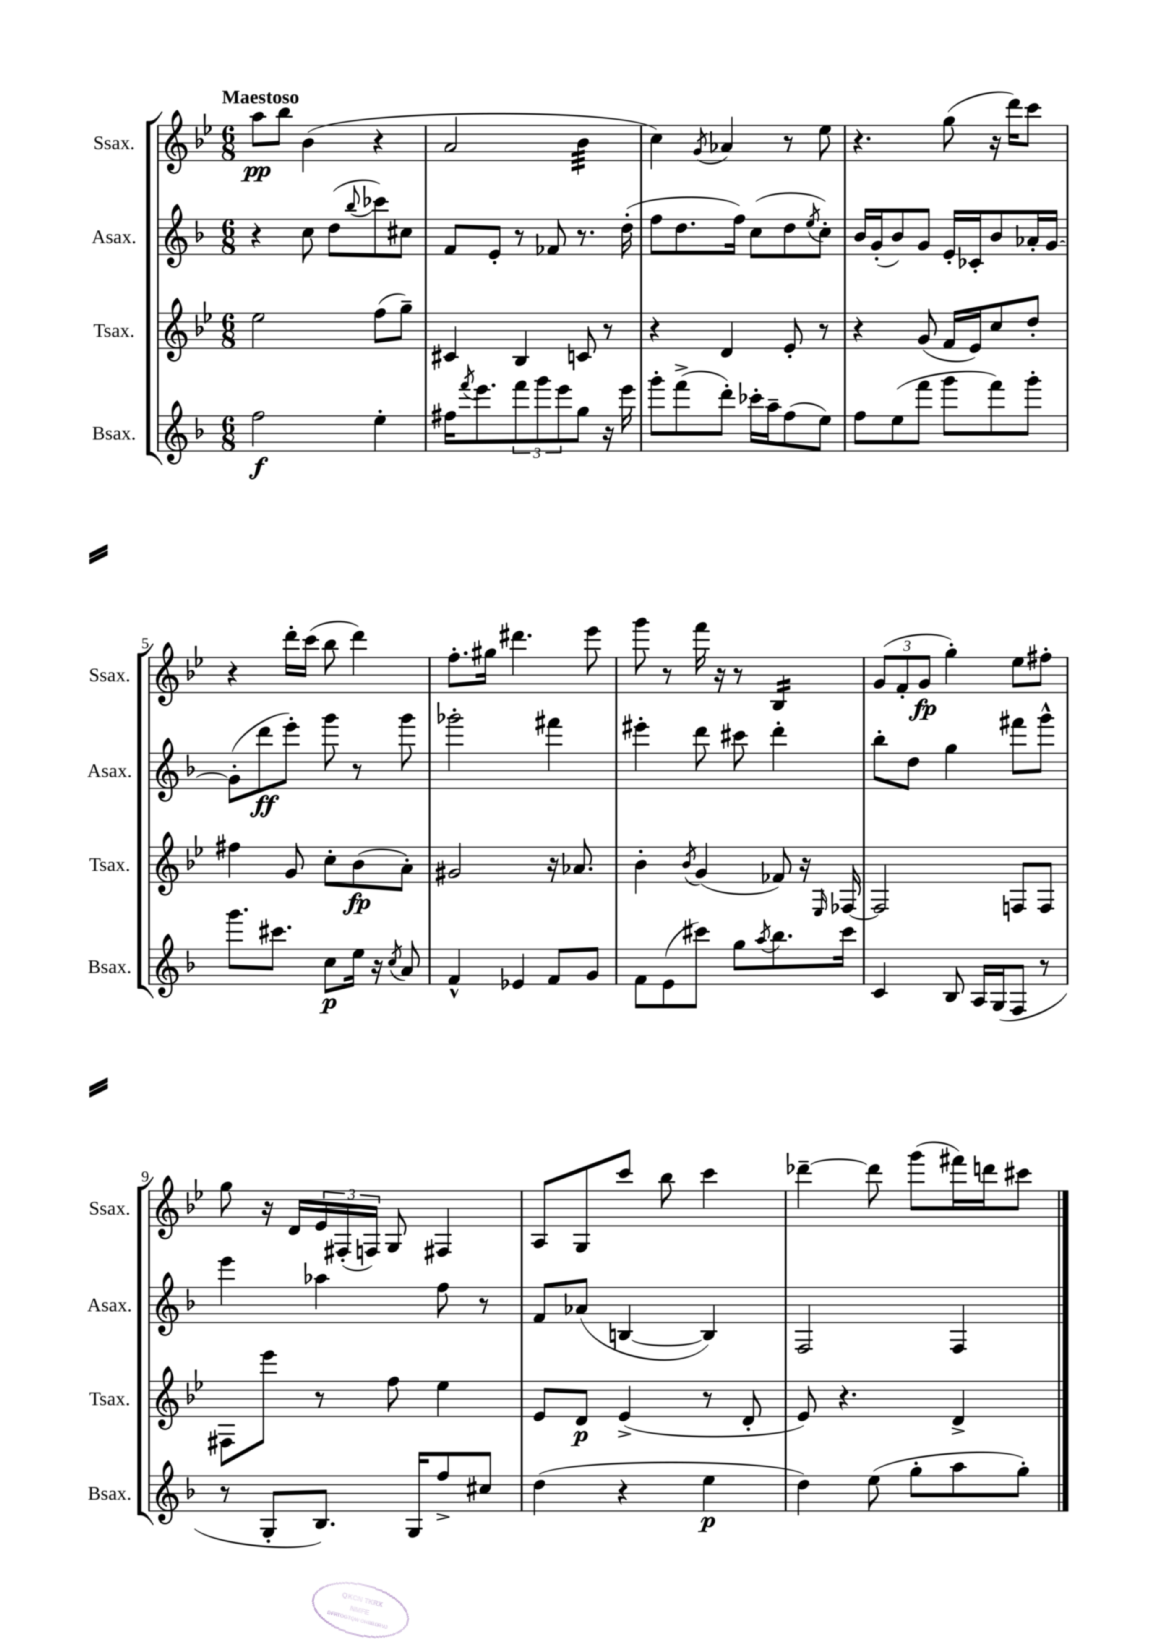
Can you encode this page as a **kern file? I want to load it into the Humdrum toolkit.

**kern	**kern	**kern	**kern
*staff4	*staff3	*staff2	*staff1
*clefG2	*clefG2	*clefG2	*clefG2
*k[b-]	*k[b-e-]	*k[b-]	*k[b-e-]
*M6/8	*M6/8	*M6/8	*M6/8
2ff	2ee-	4r	8aa
.	.	.	8bb-
.	.	8cc	(4b-
.	.	(8dd	.
.	.	8qqbb-	.
4ee'	(8ff	8ccc-)	4r
.	8gg~)	8cc#	.
=	=	=	=
16ff#	4c#	8f	2a
8qfff	.	.	.
8.eee	.	.	.
.	.	8e'	.
12fff	4B-	8r	.
12ggg	.	.	.
.	.	8f-	.
12eee	.	.	.
8gg	8c	8.r	4b-
16r	8r	.	.
16eee	.	(16dd'	.
=	=	=	=
8ggg'	4r	8ff	4cc)
(8fff^	.	8.dd	.
.	.	.	8qg
8ddd')	4d	.	4a-
.	.	16ff)	.
16ccc-'	.	(8cc	.
16aa~	.	.	.
(8ff	8e-'	8dd	8r
.	.	8qee	.
8ee)	8r	8cc')	8ee-
=	=	=	=
8ff	4r	16b-	4.r
.	.	(16g'	.
(8ee	.	8b-)	.
8fff	(8g	8g	.
8ggg	16f	16e'	(8gg
.	16e-)	16c-'	.
8fff)	8cc	8b-	16r
.	.	.	16ddd)
8ggg'	8dd'	16a-'	8ccc
.	.	[16g	.
=	=	=	=
8.ggg	4ff#	(8g']	4r
.	.	8ddd	.
8.ccc#	.	.	.
.	8g	8eee')	16ddd'
.	.	.	(16ccc
8cc	8cc'	8ggg	8bb-
16ee	(8b-	8r	4ddd)
16r	.	.	.
8qcc	.	.	.
8a	8a')	8ggg	.
=	=	=	=
4f^^	2g#	2ggg-'	8.ff'
.	.	.	16gg#
4e-	.	.	4.ddd#
8f	16r	4fff#	.
.	8.a-	.	.
8g	.	.	8eee-
=	=	=	=
8f	4b-'	4eee#'	8ggg
(8e	.	.	8r
.	8qb-	.	.
8ccc#)	(4g	8ddd	16fff
.	.	.	16r
8gg	.	8ccc#	8r
8qaa	.	.	.
8.bb-	8f-)	4ddd'	4B-
.	16r	.	.
.	16qqE-	.	.
16ccc#	[16F-	.	.
=	=	=	=
4c	2F-]	8bb-'	(12g
.	.	.	12f'
.	.	8dd	.
.	.	.	12g
8B-	.	4gg	4gg')
16A	.	.	.
(16G	.	.	.
8F	8F	8fff#	8ee-
8r	8F	8ggg^^	8ff#'
=	=	=	=
8r	8F#	4eee	8gg
8G'	8eee-	.	16r
.	.	.	16d
8.B-)	8r	4aa-	24e-
.	.	.	(24F#'
.	.	.	24F)
.	8ff	.	8G
16G	.	.	.
8ff^	4ee-	8ff	4F#
8cc#	.	8r	.
=	=	=	=
(4dd	8e-	8f	8A
.	8d	(8a-	8G
4r	(4e-^	[4B	8ccc
.	.	.	8bb-
4ee	8r	4B])	4ccc
.	8d'	.	.
=	=	=	=
4dd)	8e-)	2F	[4ddd-~
.	4.r	.	.
(8ee	.	.	8ddd-]
8gg'	.	.	(8ggg
8aa	4d^	4F	16fff#)
.	.	.	16ddd
8gg')	.	.	8ccc#
==	==	==	==
*-	*-	*-	*-
